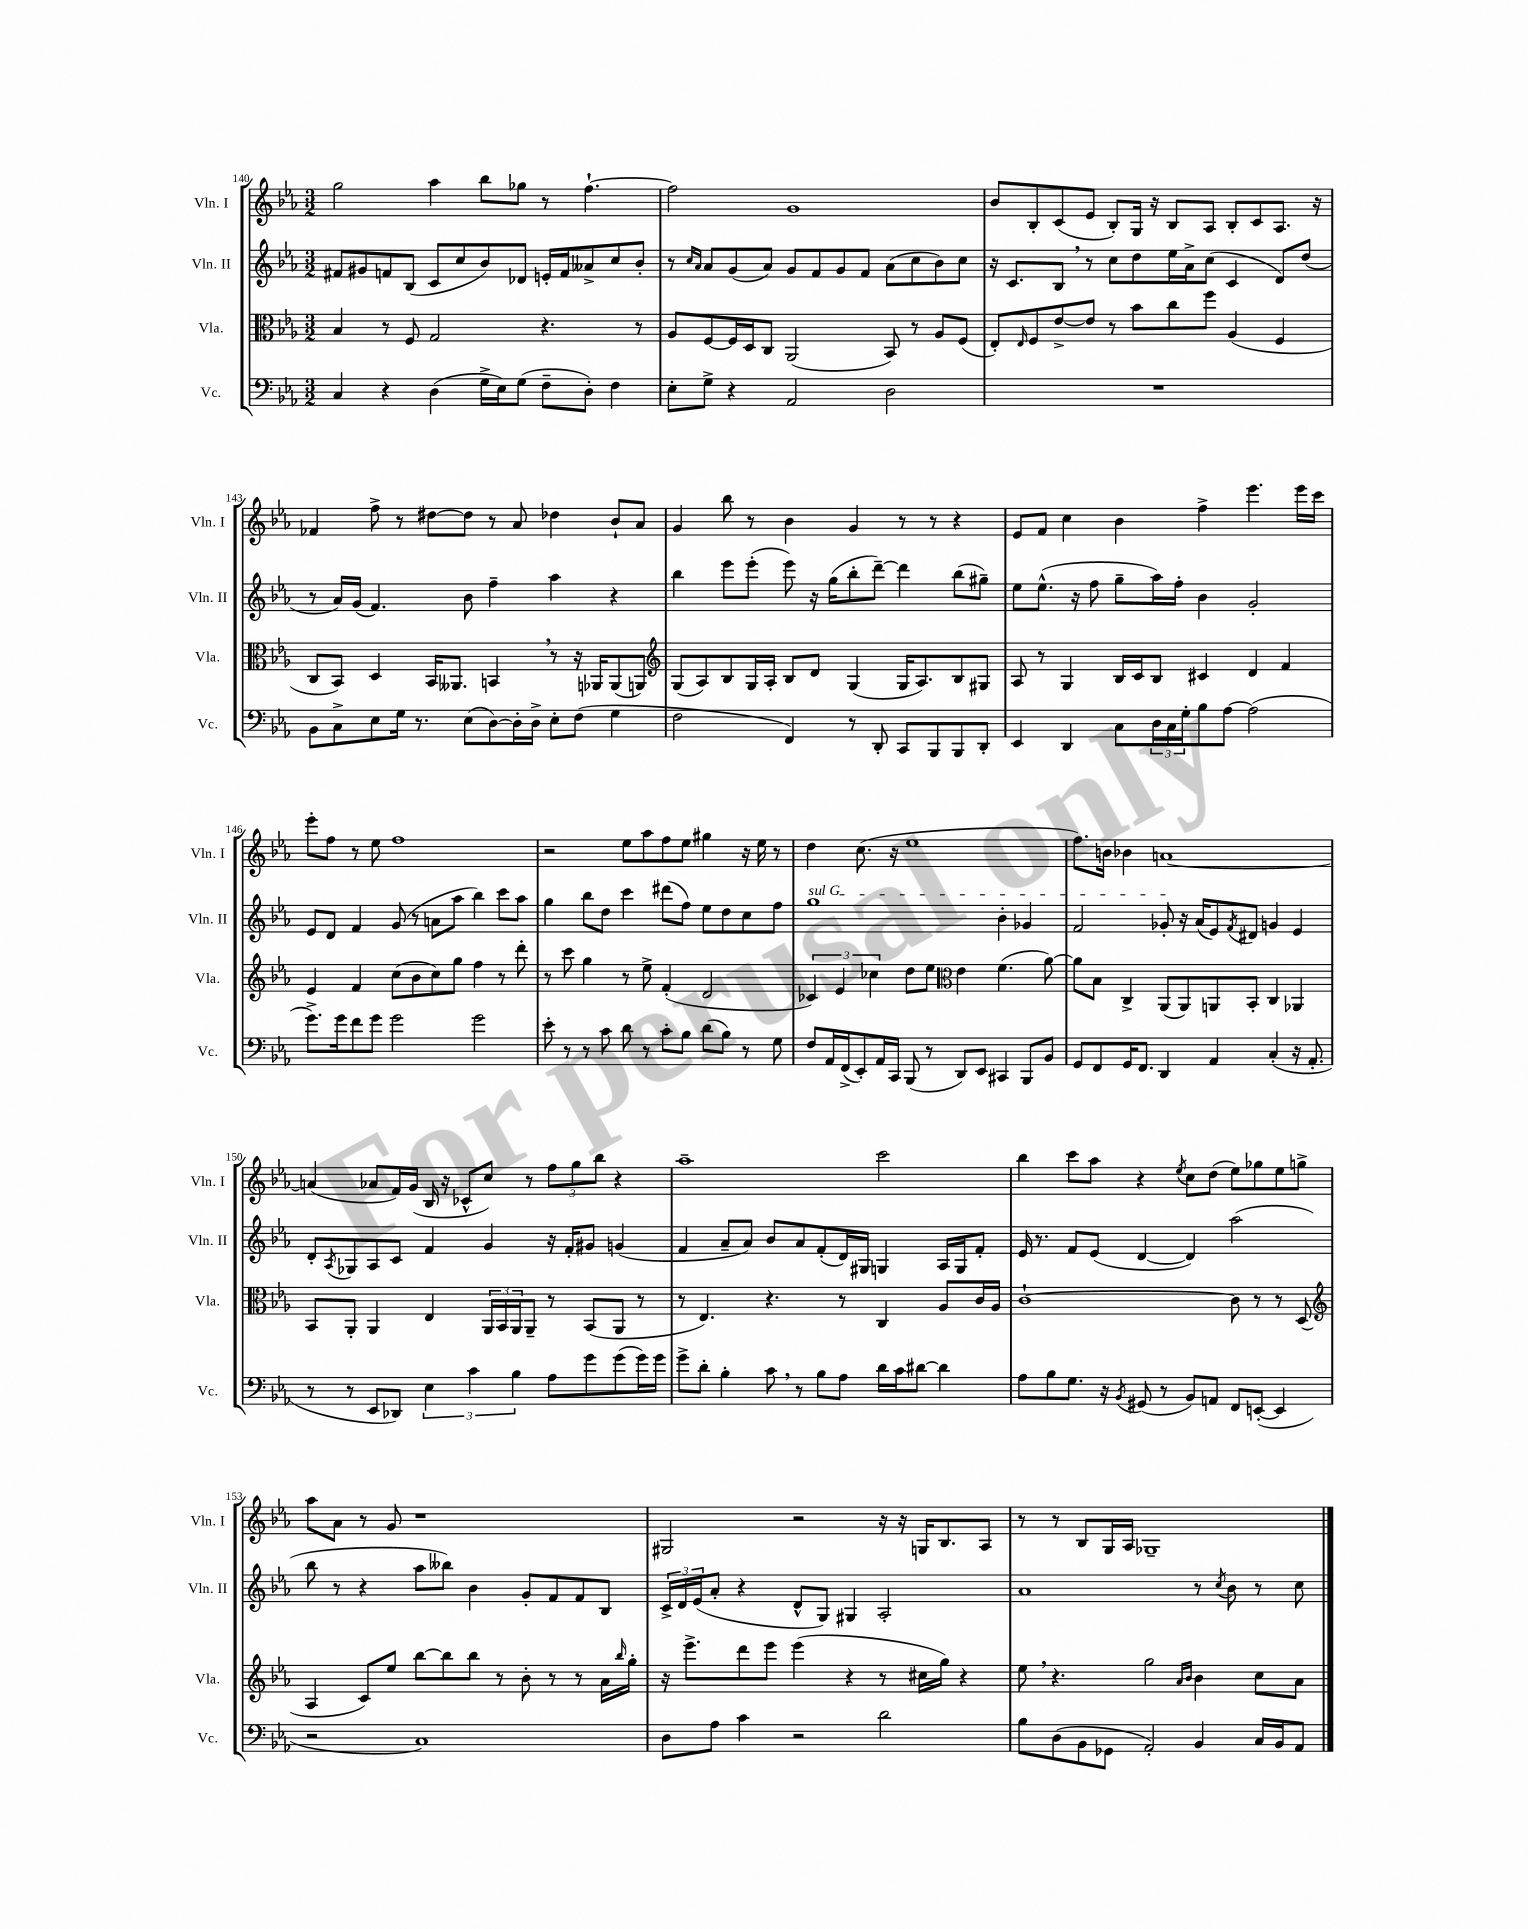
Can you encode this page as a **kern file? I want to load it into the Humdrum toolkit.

**kern	**kern	**kern	**kern
*staff4	*staff3	*staff2	*staff1
*clefF4	*clefC3	*clefG2	*clefG2
*k[b-e-a-]	*k[b-e-a-]	*k[b-e-a-]	*k[b-e-a-]
*M3/2	*M3/2	*M3/2	*M3/2
4C	4B-	8f#	2gg
.	.	8g#	.
4r	8r	8f	.
.	8F	(8B-	.
(4D	2G	8c	4aa-
.	.	8cc	.
16G^	.	8b-)	8bb-
16E-)	.	.	.
(8G	.	8d-	8gg-
8F~	4.r	16e'	8r
.	.	16f	.
8D')	.	8a--^	[4.ff`
4F	.	8cc	.
.	8r	8b-'	.
=	=	=	=
8E-'	8A-	8r	2ff]
.	.	16qqcc	.
.	.	16qqa-	.
8G^	[8F	8a-	.
4r	16F]	(8g	.
.	16D	.	.
.	8C	8a-)	.
2AA-	(2AA-	8g	1g
.	.	8f	.
.	.	8g	.
.	.	8f	.
2D	8BB-)	(8a-	.
.	8r	8cc	.
.	8A-	8b-)	.
.	(8F	8cc	.
=	=	=	=
1.r	8E-')	16r	8b-
.	.	8.c	.
.	16qqE-	.	.
.	8F	.	8B-'
.	[8e-^	8B-	(8c
.	8e-]	8r	8e-
.	8r	8cc	8B-')
.	8b-	8dd	16G
.	.	.	16r
.	8cc	16ee-	8B-
.	.	16a-^	.
.	8ff	(8cc	8A-
.	(4A-	4c	8B-'
.	.	.	8c
.	4F	8d)	8.A-
.	.	(8dd	.
.	.	.	16r
=	=	=	=
8BB-	8C	8r	4f-
8C^	8BB-)	16a-)	.
.	.	(16g	.
8E-	4D	4.f)	8ff^
16G	.	.	8r
8.r	.	.	.
.	16BB-	.	[8dd#
.	8.AA--	.	.
(8E-	.	8b-	8dd#]
[8D)	4BB	4ff~	8r
16D']	.	.	8a-
16D^	.	.	.
8E-'	8r	4aa-	4dd-
(8F	16r	.	.
.	16AA-	.	.
4G	(8AA-	4r	8b-`
.	8AA)	.	8a-
=	=	=	=
*	*clefG2	*	*
2F	(8G	4bb-	4g
.	8A-)	.	.
.	8B-	8eee-	8bb-
.	16G	(8eee-'	8r
.	16A-'	.	.
4FF)	8B-	8eee-)	4b-
.	8d	16r	.
.	.	(16gg	.
8r	(4G	8bb-'	4g
8DD'	.	[8ddd~)	.
8CC	16G	4ddd]	8r
.	8.A-)	.	.
8BBB-	.	.	8r
8BBB-	8B-	(8bb-	4r
8DD'	8G#	8gg#~)	.
=	=	=	=
4EE-	8A-	8ee-	8e-
.	8r	(8.ee-^^	8f
4DD	4G	.	4cc
.	.	16r	.
.	.	8ff	.
8C	16B-	8gg~	4b-
.	16c	.	.
24D	8B-	16aa-)	.
24C	.	.	.
.	.	16ff'	.
24G'	.	.	.
8B-	4c#	4b-	4ff^
[8A-	.	.	.
(2A-]	4d	2g'	4.eee-
.	4f	.	.
.	.	.	16eee-
.	.	.	16ccc
=	=	=	=
8.g^)	4e-	8e-	8eee-'
.	.	8d	8ff
16g	.	.	.
8f	4f	4f	8r
8g	.	.	8ee-
2g	(8cc	(8g	1ff
.	8b-	8r	.
.	8cc)	8a	.
.	8gg	8aa-	.
2g	4ff	4bb-)	.
.	8r	8ccc	.
.	8ddd'	8aa-	.
=	=	=	=
8e-'	8r	4gg	2r
8r	8ccc	.	.
8r	4gg	8bb-	.
8c	.	8dd	.
8d	8r	4ccc	8ee-
8r	8ee-^	.	8aa-
8c'	(4f'	(8ddd#	8ff
8B-	.	8ff)	8ee-
(8d	2d	8ee-	4gg#
8B-)	.	8dd	.
8r	.	8cc	16r
.	.	.	16ee-
8G	.	8ff	8r
=	=	=	=
8F	6c-)	1gg	4dd
16AA-	.	.	.
.	6e-	.	.
(16FF^	.	.	.
8EE-')	.	.	(8.cc
.	6cc-	.	.
16AA-	.	.	.
16CC	.	.	16r
(8BBB-	8dd	.	1ee-
8r	8ee-	.	.
*	*clefC3	*	*
8DD)	4e-	.	.
8EE-	.	.	.
4CC#	(4.f	4b-'	.
8BBB-	.	4g-	.
8BB-	[8a-)	.	.
=	=	=	=
8GG	8a-]	2f	8.ff)
8FF	8B-	.	.
.	.	.	16b
16GG	4C^	.	4b-
8.FF	.	.	.
4DD	(8AA-	8g-'	[1a
.	8AA-)	16r	.
.	.	(16a-	.
4AA-	8AA	8e-)	.
.	.	8qf	.
.	8BB-'	8d#	.
(4C'	4C	4g	.
16r	4AA-	4e-	.
8.AA-'	.	.	.
=	=	=	=
8r	8BB-	8d'	(4a]
.	.	8qA-	.
8r	8AA-'	8G-	.
8EE-	4AA-	8A-	8a-
8DD-)	.	8c	16f)
.	.	.	(16g
6E-	4E-	4f	16B-
.	.	.	16r
.	.	.	8c-^^
6c	.	.	.
.	24AA-	4g	8cc)
.	24BB-	.	.
6B-	24AA-	.	.
.	8AA-~	.	8r
8A-	8r	16r	12ff
.	.	16f'	.
.	.	.	12gg
8g	(8BB-	8g#	.
.	.	.	12bb-
(8g	8AA-	(4g	4r
16g)	8r	.	.
16g	.	.	.
=	=	=	=
8g^	8r	4f	1aa-~
8d'	4.E-)	.	.
4B-'	.	8a-~	.
.	.	8a-)	.
8c	4.r	8b-	.
8r	.	8a-	.
8B-	.	(8f'	.
8A-	8r	16d)	.
.	.	16G#	.
16d	4C	4G	2ccc
16c	.	.	.
[8d#	.	.	.
4d#]	8A-	16A-	.
.	.	16G	.
.	16c	8f'	.
.	16A-	.	.
=	=	=	=
8A-	[1c`	16e-	4bb-
.	.	8.r	.
8B-	.	.	.
8.G	.	8f	8ccc
.	.	(8e-	8aa-
16r	.	.	.
8qBB-	.	.	.
(8GG#	.	[4d	4r
8r	.	.	.
.	.	.	8qee-
8BB-)	.	4d])	8cc
8AA	.	.	(8dd
8FF	8c]	(2aa-	8ee-)
([8EE'	8r	.	8gg-
4EE]	8r	.	8ee-
.	(8D	.	8gg^
=	=	=	=
*	*clefG2	*	*
2r	4A-	8bb-	8aa-
.	.	8r	8a-
.	8c)	4r	8r
.	8ee-	.	8g
1C)	[8bb-	8aa-	1r
.	8bb-]	8bb--)	.
.	8bb-	4b-	.
.	8r	.	.
.	8b-'	8g'	.
.	8r	8f	.
.	8r	8f	.
.	16a-	8B-	.
.	16qqbb-	.	.
.	16gg'	.	.
=	=	=	=
8D	16r	24c^	2G#
.	.	24d	.
.	8.eee-^	.	.
.	.	(24e-	.
8A-	.	8a-'	.
4c	8ddd	4r	.
.	8eee-	.	.
2r	(4eee-	8d^^	2r
.	.	8G)	.
.	4r	4G#	.
2d	8r	2A-'	16r
.	.	.	16r
.	16cc#	.	16G
.	16gg)	.	8.B-
.	4r	.	.
.	.	.	8A-
=	=	=	=
8B-	8ee-	1a-	8r
(8D	4.r	.	8r
8BB-	.	.	8B-
8GG-	.	.	16G
.	.	.	16A-
2AA-')	2gg	.	1G-~
.	16qqa-	.	.
.	16qqb-	.	.
4BB-	4b-	8r	.
.	.	8qcc	.
.	.	8b-	.
16C	8cc	8r	.
16BB-	.	.	.
8AA-	8a-	8cc	.
==	==	==	==
*-	*-	*-	*-
